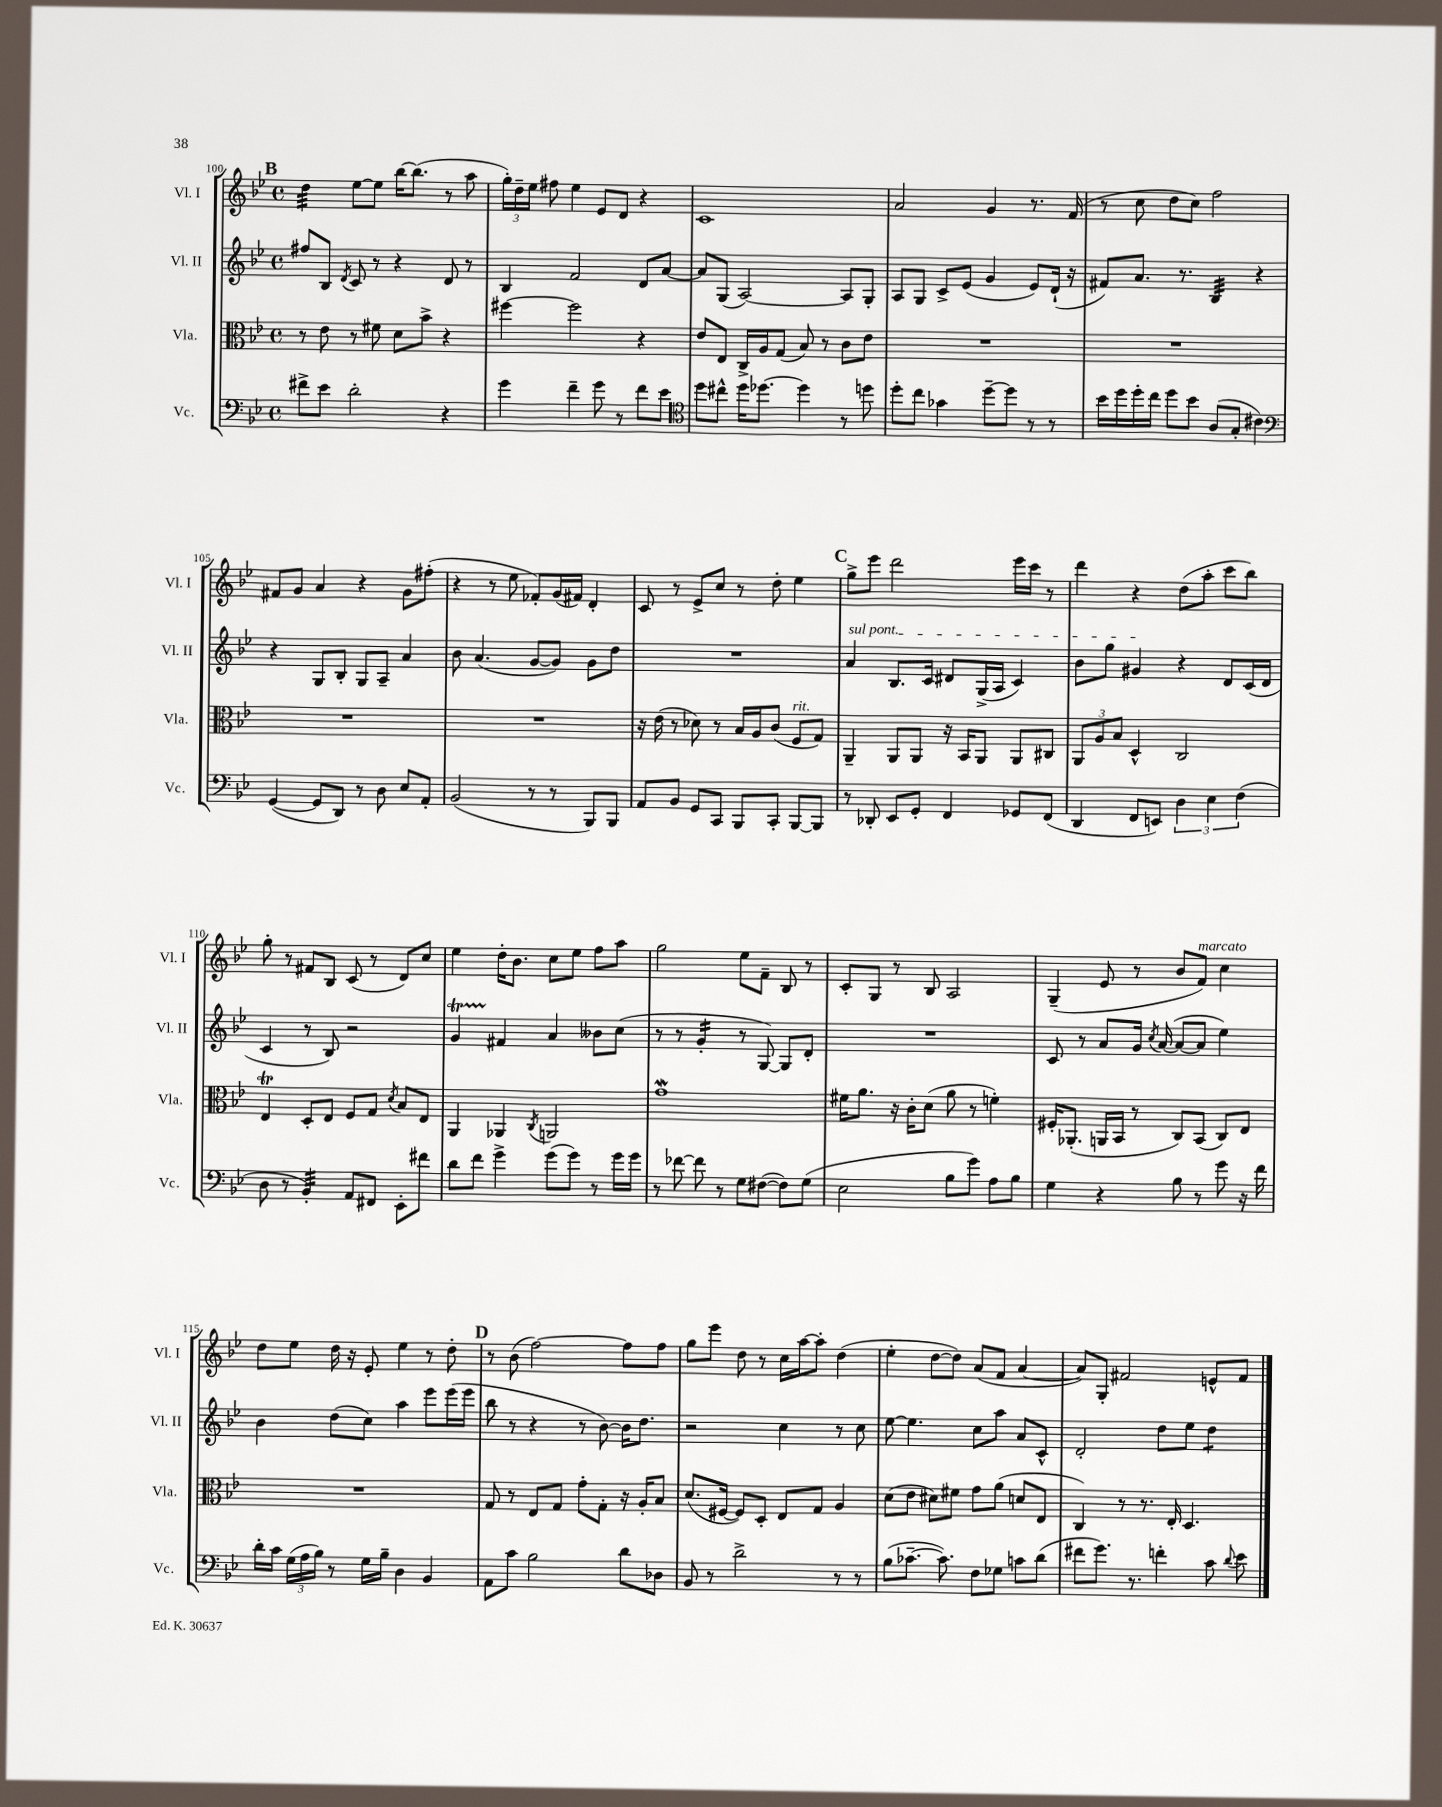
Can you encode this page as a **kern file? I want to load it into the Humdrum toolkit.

**kern	**kern	**kern	**kern
*staff4	*staff3	*staff2	*staff1
*clefF4	*clefC3	*clefG2	*clefG2
*k[b-e-]	*k[b-e-]	*k[b-e-]	*k[b-e-]
*M4/4	*M4/4	*M4/4	*M4/4
*met(c)	*met(c)	*met(c)	*met(c)
8f#^	8r	8ff#	4dd
8e-	8e-	8B-	.
.	.	8qd	.
2d'	8r	8c	[8ee-
.	8f#	8r	8ee-]
.	8d	4r	[16bb-
.	.	.	(8.bb-]
.	8b-^	.	.
4r	4r	8d	8r
.	.	8r	8aa
=	=	=	=
4g	[4ff#	4B-	24gg')
.	.	.	24dd~
.	.	.	24ee-
.	.	.	8ff#
4f~	2ff#]	2f	4ee-
8g	.	.	8e-
8r	.	.	8d
8f	4r	8d	4r
8e-	.	[8a	.
=	=	=	=
*clefC4	*	*	*
8dd	8e-	8a]	1c
8cc#^^	8E-	(8G	.
16dd	16C^	[2A)	.
[8.dd-	16A	.	.
.	(8G	.	.
4dd-]	8B-)	.	.
.	8r	.	.
8r	8c	8A]	.
8dd	8e-	8G'	.
=	=	=	=
8dd'	1r	8A	2a
8cc	.	8G	.
4g-	.	8c^	.
.	.	(8e-	.
[8dd~	.	4g	4g
8dd]	.	.	.
8r	.	8e-)	8.r
8r	.	(16d`	.
.	.	16r	(16f
=	=	=	=
16b-	1r	8f#)	8r
16dd	.	.	.
16dd'	.	8.a	8cc
16cc	.	.	.
8dd	.	.	8dd
.	.	8.r	.
8b-	.	.	8cc)
(8A	.	4B-	2ff
8G'	.	.	.
4c#)	.	4r	.
=	=	=	=
*clefF4	*	*	*
([4GG	1r	4r	8f#
.	.	.	8g
8GG]	.	8G	4a
8DD)	.	8B-'	.
8r	.	8G	4r
8D	.	8A~	.
8E-	.	4a	8g
8AA'	.	.	(8ff#'
=	=	=	=
(2BB-	1r	8b-	4r
.	.	(4.a	.
.	.	.	8r
.	.	.	8ee-
8r	.	[8g	8f-')
8r	.	8g])	(16g
.	.	.	16f#)
8BBB-)	.	8g	4d'
8BBB-	.	8dd	.
=	=	=	=
8AA	16r	1r	8c
.	(16e-	.	.
8BB-	8r	.	8r
8GG	8d-)	.	8e-^
8CC	8r	.	8cc
8BBB-	16B-	.	8r
.	16A	.	.
8CC'	(8c	.	8dd'
[8BBB-	8F	.	4ee-
8BBB-]	8G)	.	.
=	=	=	=
8r	4AA~	4a	8gg^
8DD-'	.	.	8eee-
8EE-	8AA	8.B-	2ddd
8GG'	8AA	.	.
.	.	16c	.
4FF	16r	8d#	.
.	16BB-	.	.
.	8AA	(16G^	.
.	.	16A	.
8GG-	8AA	4c)	16eee-
.	.	.	16ccc
(8FF	8C#	.	8r
=	=	=	=
4DD	12AA	8b-	4ddd
.	12A	.	.
.	.	8gg	.
.	12B-	.	.
8FF	4D^^	4g#	4r
8EE)	.	.	.
6D	2C	4r	(8dd
.	.	.	8aa'
6E-	.	.	.
.	.	8d	8ccc
(6F	.	.	.
.	.	(16c	8bb-)
.	.	16d	.
=	=	=	=
8D	4E-	4c	8gg'
8r	.	.	8r
4BB-')	8D'	8r	8f#
.	8E-	8B-)	8B-
8AA	8F	2r	(8c
8FF#	8G	.	8r
.	8qd	.	.
8EE-'	8B-	.	8d)
8f#	8E-	.	8cc
=	=	=	=
8d	4AA	4g	4ee-
8f	.	.	.
4g^	4AA-	4f#	16dd'
.	.	.	8.b-
.	8qC	.	.
(8g	2AA	4a	8cc
8g)	.	.	8ee-
8r	.	8b--	8ff
16g	.	(8cc	8aa
16g	.	.	.
=	=	=	=
8r	1g	8r	2gg
[8f-	.	8r	.
8f-]	.	4g'	.
8r	.	.	.
8G	.	8r	8ee-
([8F#	.	[8G)	8f~
8F#])	.	8G]	8B-
(8G	.	8d'	8r
=	=	=	=
2E-	16f#	1r	8c'
.	8.a	.	.
.	.	.	8G
.	16r	.	8r
.	16c'	.	.
.	(8d	.	8B-
8B-	8a	.	2A
8g)	8r	.	.
8A	4f')	.	.
8B-	.	.	.
=	=	=	=
4G	16F#'	8c	(4G~
.	(8.AA-'	.	.
.	.	8r	.
4r	16AA	8a	8e-
.	16BB-	.	.
.	8r	16g	8r
.	.	8qcc	.
.	.	([16a	.
8B-	8C)	8a_	8b-
8r	(8BB-	8a]	8f)
8g	8C)	4ee-)	4cc
16r	8E-	.	.
16f	.	.	.
=	=	=	=
16d'	1r	4b-	8dd
16c	.	.	.
(24G	.	.	8ee-
24A	.	.	.
24B-)	.	.	.
8r	.	(8dd	16dd
.	.	.	16r
16G	.	8cc)	8e-'
16B-~	.	.	.
4D	.	4aa	4ee-
4BB-	.	8eee-	8r
.	.	(16eee-	8dd'
.	.	16eee-	.
=	=	=	=
8AA	8G	8bb-	8r
8c	8r	8r	(8b-
2B-	8E-	4r	[2ff)
.	8G	.	.
.	8g'	8r	.
.	8G'	[8b-)	.
8d	16r	16b-]	8ff]
.	16A'	8.dd	.
8D-	8B-	.	8ff
=	=	=	=
8BB-	(8.d	2r	8gg
8r	.	.	8eee-
.	[16F#	.	.
2d^	8F#])	.	8dd
.	8D'	.	8r
.	8E-	4cc	16cc
.	.	.	[16aa
.	8G	.	8aa']
8r	4A	8r	(4dd
8r	.	8cc	.
=	=	=	=
(8B-	(8d	[8ee-	4ee-'
[8.c-~	8e-	4.ee-]	.
.	8d#)	.	[8dd
8.c-])	.	.	.
.	8f#	.	8dd])
8F	8g	8cc	(8a
8G-	(8a	8aa	8f
8c	8d	8a	[4a
(8d	8E-	8c^^	.
=	=	=	=
8f#	4C)	2d'	8a])
8.g)	.	.	8G'
.	8r	.	2f#
8.r	.	.	.
.	8.r	.	.
4f'	.	8dd	.
.	16E-'	.	.
.	4.D	8ee-	.
8c	.	4dd	8e^^
8qqd	.	.	.
8e-	.	.	8f#
==	==	==	==
*-	*-	*-	*-
